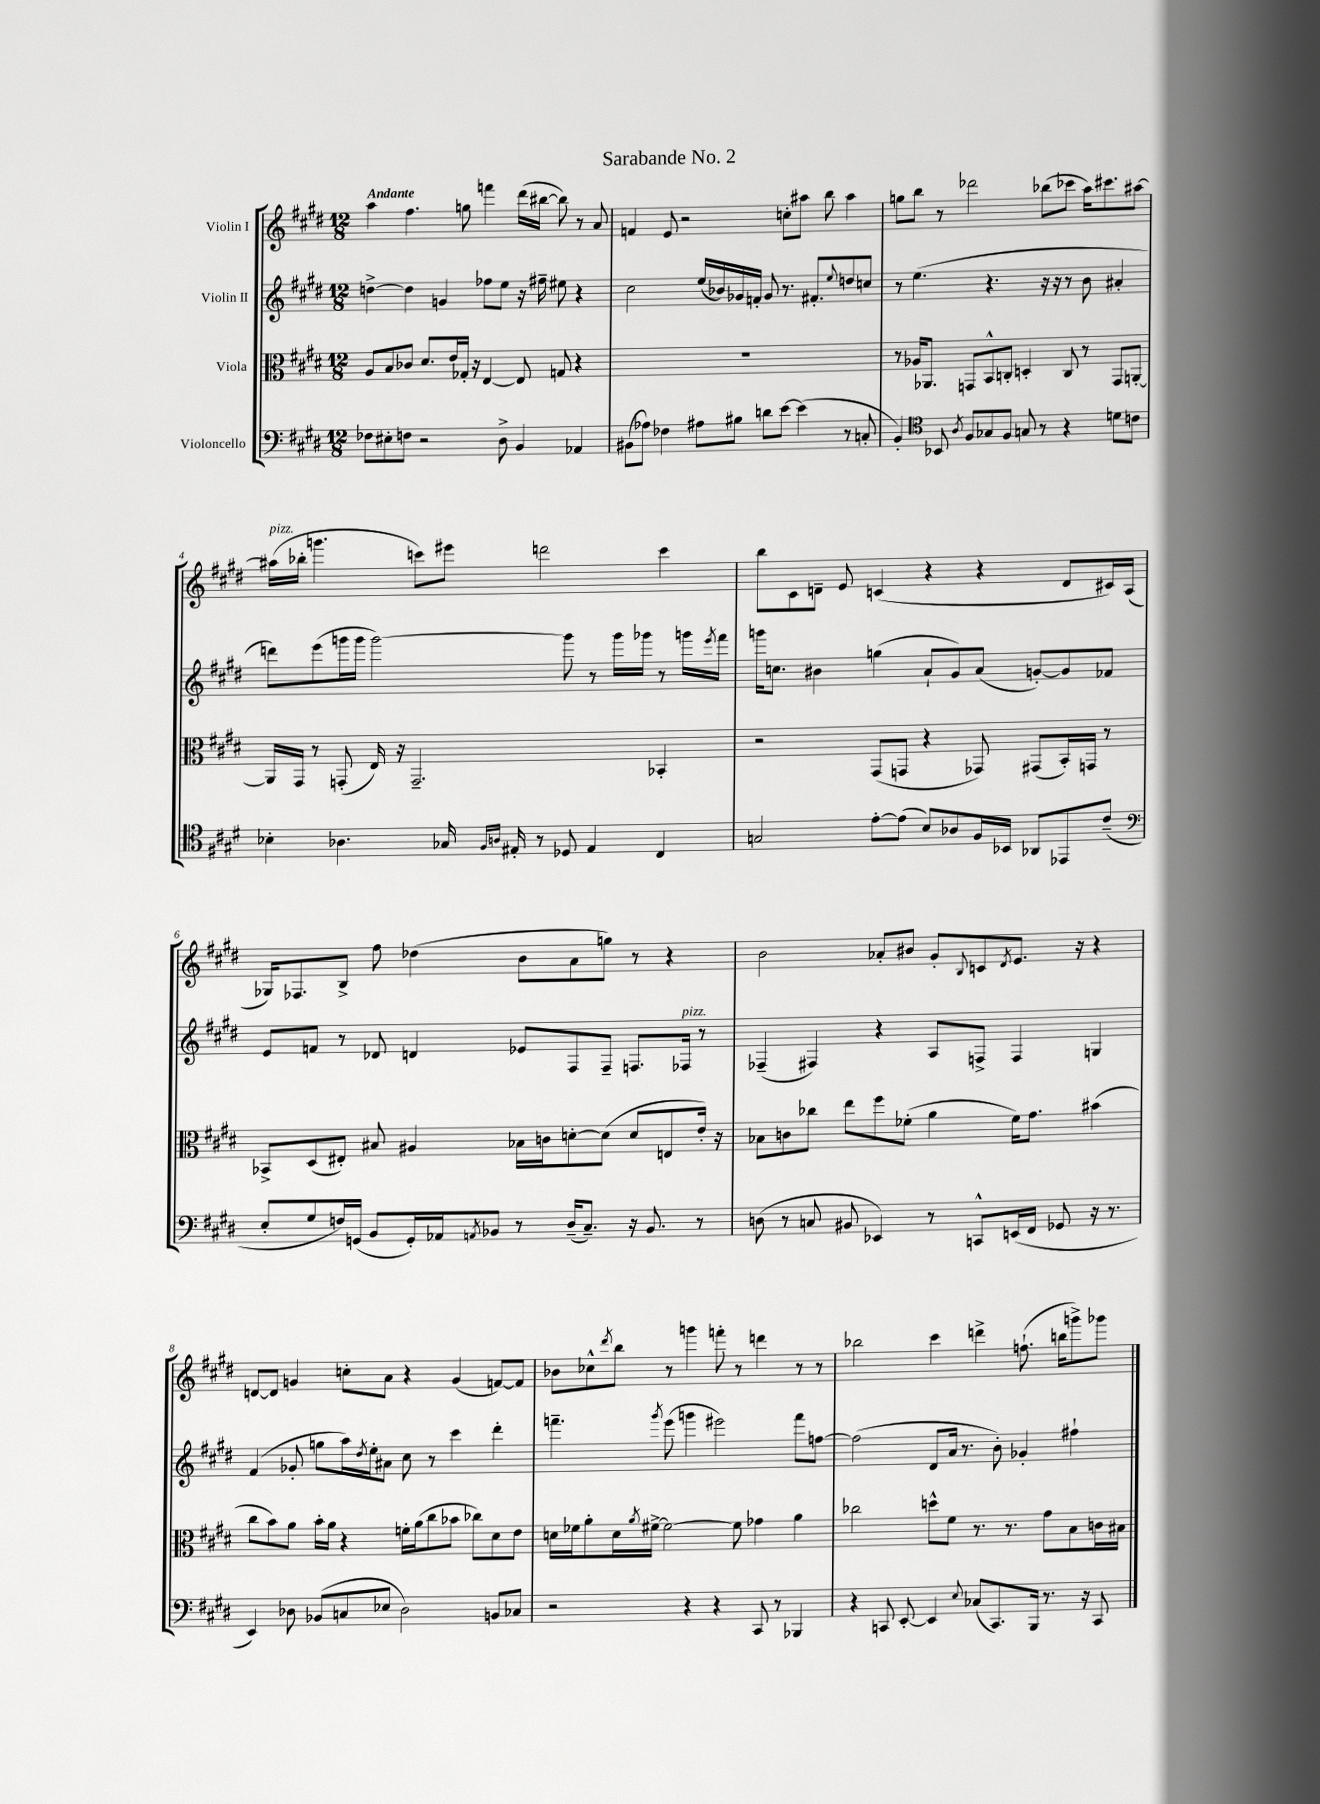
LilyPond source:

\header { title = "Sarabande No. 2" }
<<
\new StaffGroup <<
\new Staff = "s0" \with { instrumentName = "Violin I" } {
    \clef treble \key e \major \numericTimeSignature \time 12/8 \tempo "Andante"
    a''4 fis''4. g''8 f'''4 dis'''16( bis''16~ bis''8) r8 a'8 |
    f'4 e'8 r2 c''8-. ais''8 b''8 ais''4 |
    g''8 b''8 r8 des'''2 bes''8( ces'''8 a''16) cis'''8. ais''8~ |
    ais''16^\markup { \italic "pizz." }( bes''16-. g'''4. c'''8) eis'''8 d'''2 c'''4 |
    b''8 cis'8 d'8-- e'8 c'4( r4 r4 d'8 cis'16) a16( |
    ges16) fes8. b8-> fis''8 des''4( b'8 a'8 g''8) r8 r4 |
    b'2 aes'8-. bis'8 gis'8-. \appoggiatura { b8 } c'8 \acciaccatura { dis'8 } e'8. r16 r4 |
    d'8~ d'8 g'4 c''8-. a'8 r4 g'4( f'8~) f'8 |
    bes'8 ces''8-^ \acciaccatura { dis'''8 } b''8 r8 g'''4 f'''8-. r8 d'''4 r8 r8 |
    bes''2 cis'''4 d'''4-> f''8.-!( b''16 g'''8->) ges'''8 \bar "|." |
}
\new Staff = "s1" \with { instrumentName = "Violin II" } {
    \clef treble \key e \major \numericTimeSignature \time 12/8
    d''4~-> d''4 g'4 fes''8 e''8 r16 fis''16-- eis''8 r4 |
    cis''2 e''16( bes'16) ges'16 f'16-. ges'8 r8. fis'8.-. \appoggiatura { e''8 } d''8 c''8 |
    r8 e''4.( r4. r16 r16 r8 b'8 ais'4-. |
    d'''8) e'''8( g'''16 g'''16 g'''2~) g'''8 r8 g'''16 ges'''16 r8 g'''16 \acciaccatura { e'''8 } fis'''16 |
    g'''16 c''8. bis'4 g''4( a'8-! gis'8) a'8( g'8~-.) g'8 fes'8 |
    e'8 f'8 r8 des'8 d'4 ees'8 fis8 fis8-- f8. fes16^\markup { \italic "pizz." } r8 |
    fes4--( fis4) r4 a8 f8-> f4 g4 |
    fis'4( ges'8-. g''8 a''16) \acciaccatura { dis''8 } e''16-. ais'8 cis''8 r8 cis'''4 dis'''4-. |
    f'''4.-- \acciaccatura { gis'''8 } e'''8( g'''4 eis'''2) f'''8 f''8~ |
    f''2( dis'8 a'16 r8. b'8-.) ges'4-. fis''4-! \bar "|." |
}
\new Staff = "s2" \with { instrumentName = "Viola" } {
    \clef alto \key e \major \numericTimeSignature \time 12/8
    a8 b8 ces'8 dis'8. e'16 ges16-. r16 e4~ e8 g8 r4 |
    R1. |
    r8 aes16 aes,8. g,8 b,8-^ c8-. d4-. c8 r8 g,8 a,8~-. |
    a,16 gis,16 r8 g,8-.( e16) r16 g,2.-- bes,4-. |
    r2 gis,8( g,8 r4 ges,8) gis,8( b,16-.) g,16 r8 |
    bes,8-> dis8( eis8-.) bis8 ais4 bes16 c'16 d'8~-. d'8( d'8 e8 e'16-.) r16 |
    bes8 c'8 ces''8 e''8 fis''8 fes'8-.( a'4 fes'16) gis'8. bis'4( |
    cis''8 b'8) a'8 b'16-. a'16 r4 f'16-. a'16( cis''8 bes'8 ces''8) dis'8 e'8 |
    d'16 fes'16 a'8-. d'16 \acciaccatura { a'8 } fis'16~-> fis'2~ fis'8 ges'4 a'4 |
    ces''2 d''8-^ fis'8 r8. r8. gis'8 b8 c'16 bis16 \bar "|." |
}
\new Staff = "s3" \with { instrumentName = "Violoncello" } {
    \clef bass \key e \major \numericTimeSignature \time 12/8
    fes8 eis8-. f8 r2 dis8-> b,4 aes,4 |
    bis,8( aes8) fes4 ais8 bis8 d'8 e'8~ e'4( r8 c8-. |
    b,4-.) \clef tenor bes,8 \acciaccatura { a8 } fis8 ges8 fis8 g8 r8 r4 d'8 c'8 |
    bes4-. aes4. ges16 \grace { fis16 a16 } eis16-. r8 des8 eis4 cis4 |
    g2 e'8~-. e'8( b8) aes8 fis16 bes,16 aes,8 ees,8 cis'8--( |
    \clef bass e8-. gis8 f16) g,16( b,8 g,16-.) aes,16 \acciaccatura { a,8 } bes,8 r8 dis16--( cis8.--) r16 bes,8. r8 |
    d8( r8 c8 bis,8 ees,4) r8 c,8-^ e,16( fis,16 ges,8 r16 r8. |
    e,4) des8 bes,8( c8 ees8 des2) b,8 ces8 |
    r2 r4 r4 cis,8 r8 bes,,4 |
    r4 c,8 e,8~-. e,4 \appoggiatura { e8 } ces8( c,8.) b,,16 r8. r16 c,8 \bar "|." |
}
>>
>>
